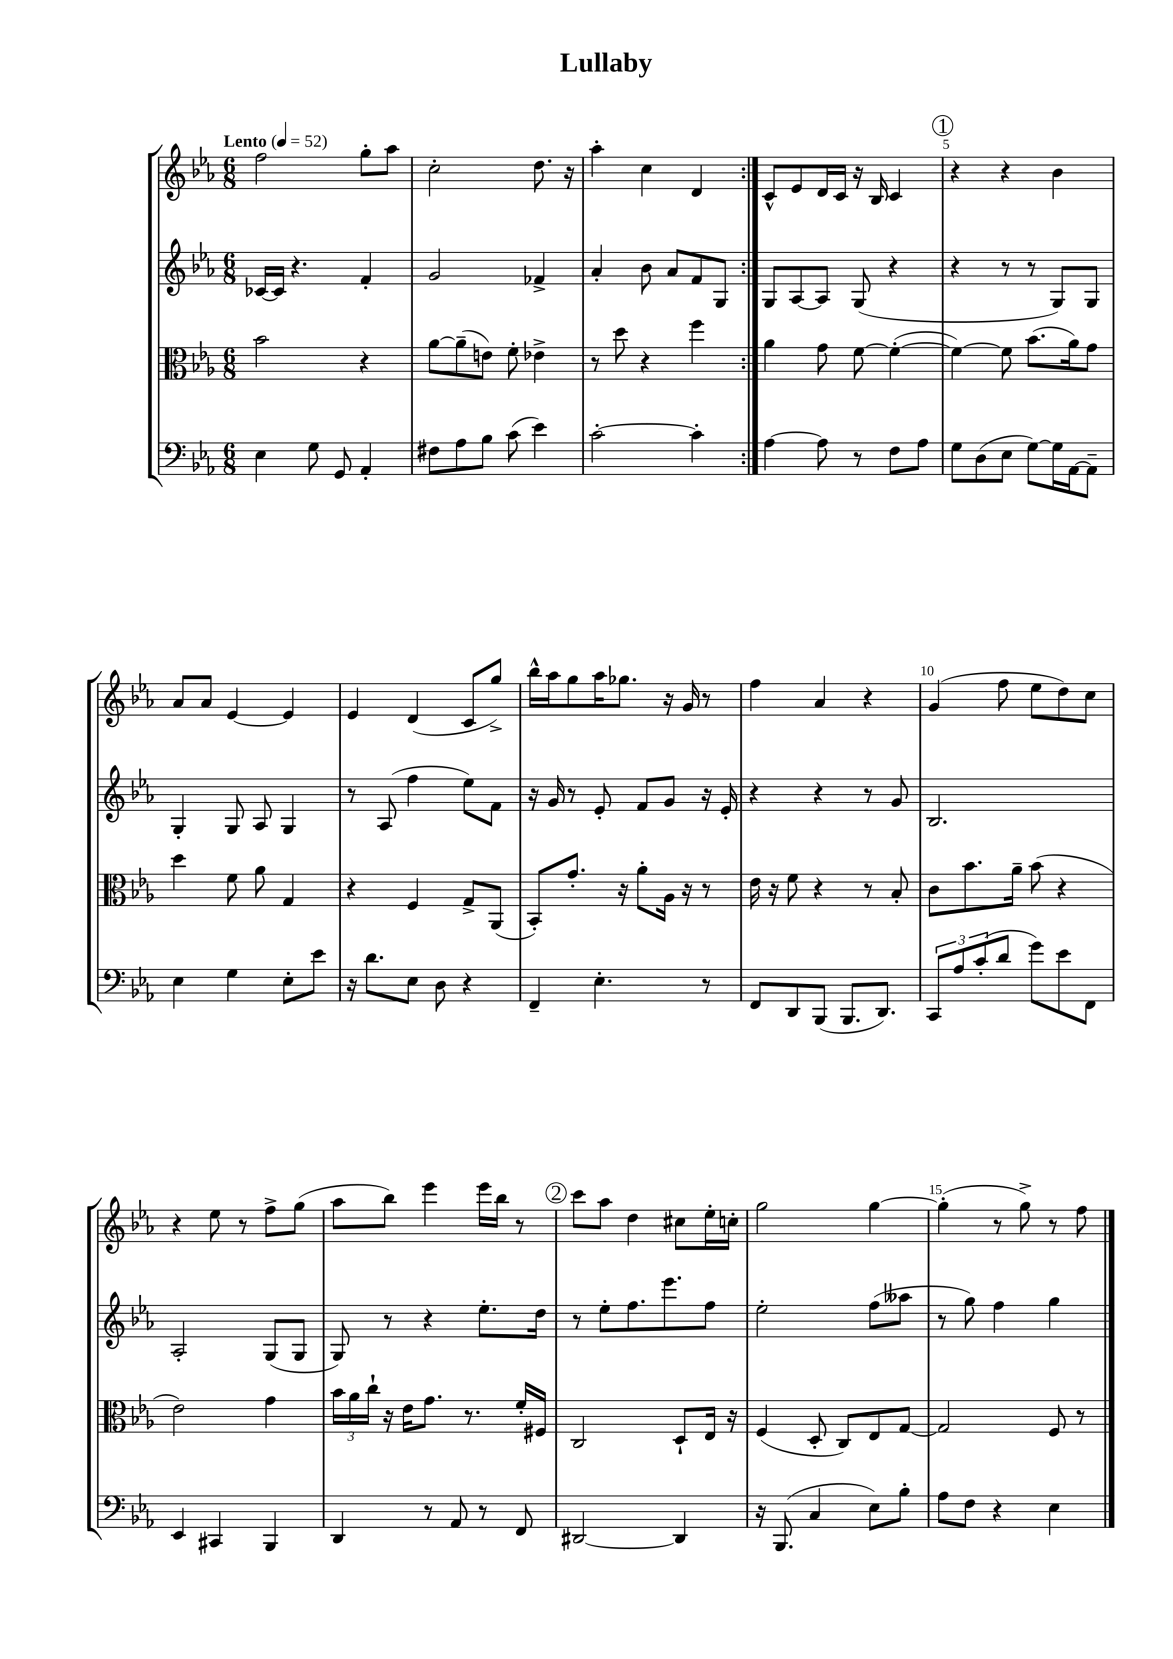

**kern	**kern	**kern	**kern
*staff4	*staff3	*staff2	*staff1
*clefF4	*clefC3	*clefG2	*clefG2
*k[b-e-a-]	*k[b-e-a-]	*k[b-e-a-]	*k[b-e-a-]
*M6/8	*M6/8	*M6/8	*M6/8
*MM52	*MM52	*MM52	*MM52
4E-	2b-	[16c-	2ff
.	.	16c-]	.
.	.	4.r	.
8G	.	.	.
8GG	.	.	.
4AA-'	4r	4f'	8gg'
.	.	.	8aa-
=	=	=	=
8F#	[8a-	2g	2cc'
8A-	(8a-~]	.	.
8B-	8e)	.	.
(8c	8f'	.	.
4e-)	4e-^	4f-^	8.dd
.	.	.	16r
=	=	=	=
[2c'	8r	4a-'	4aa-'
.	8dd	.	.
.	4r	8b-	4cc
.	.	8a-	.
4c']	4ff	8f	4d
.	.	8G	.
=:|!	=:|!	=:|!	=:|!
[4A-	4a-	8G	8c^^
.	.	[8A-	8e-
8A-]	8g	8A-]	16d
.	.	.	16c
8r	[8f	(8G	16r
.	.	.	16B-
8F	(4f'_	4r	4c
8A-	.	.	.
=	=	=	=
8G	4f_)	4r	4r
(8D	.	.	.
8E-	8f]	8r	4r
[8G)	(8.b-	8r	.
16G]	.	8G)	4b-
[16AA-	16a-)	.	.
8AA-~]	8g	8G	.
=	=	=	=
4E-	4dd	4G'	8a-
.	.	.	8a-
4G	8f	8G	[4e-
.	8a-	8A-	.
8E-'	4G	4G	4e-]
8e-	.	.	.
=	=	=	=
16r	4r	8r	4e-
8.d	.	.	.
.	.	(8A-	.
8E-	4F	4ff	(4d
8D	.	.	.
4r	8G^	8ee-)	8c
.	(8AA-	8f	8gg^)
=	=	=	=
4FF~	8BB-')	16r	16bb-^^
.	.	16g	16aa-
.	8.g'	8r	8gg
4.E-'	.	8e-'	16aa-
.	16r	.	8.gg-
.	8a-'	8f	.
.	16A-	8g	16r
.	16r	.	16g
8r	8r	16r	8r
.	.	16e-'	.
=	=	=	=
8FF	16e-	4r	4ff
.	16r	.	.
8DD	8f	.	.
(8BBB-	4r	4r	4a-
8.BBB-	.	.	.
.	8r	8r	4r
8.DD)	.	.	.
.	8B-'	8g	.
=	=	=	=
12CC	8c	2.B-	(4g
12A-	.	.	.
.	8.b-	.	.
(12c'	.	.	.
8d	.	.	8ff
.	16a-~	.	.
8g)	(8b-	.	8ee-
8e-	4r	.	8dd)
8FF	.	.	8cc
=	=	=	=
4EE-	2e-)	2A-'	4r
4CC#	.	.	8ee-
.	.	.	8r
4BBB-	4g	(8G	8ff^
.	.	8G	(8gg
=	=	=	=
4DD	24b-	8G)	8aa-
.	24a-	.	.
.	24cc`	.	.
.	16r	8r	8bb-)
.	16e-	.	.
8r	8.g	4r	4eee-
8AA-	.	.	.
.	8.r	.	.
8r	.	8.ee-'	16eee-
.	.	.	16bb-
8FF	16f'	.	8r
.	16F#	16dd	.
=	=	=	=
[2DD#	2C	8r	8ccc
.	.	8ee-'	8aa-
.	.	8.ff	4dd
.	.	8.eee-	.
4DD#]	8D`	.	8cc#
.	16E-	8ff	16ee-'
.	16r	.	16cc'
=	=	=	=
16r	(4F	2ee-'	2gg
(8.BBB-	.	.	.
4C	8D'	.	.
.	8C)	.	.
8E-)	8E-	(8ff	[4gg
8B-'	[8G	8aa--	.
=	=	=	=
8A-	2G]	8r	(4gg']
8F	.	8gg)	.
4r	.	4ff	8r
.	.	.	8gg^)
4E-	8F	4gg	8r
.	8r	.	8ff
==	==	==	==
*-	*-	*-	*-
